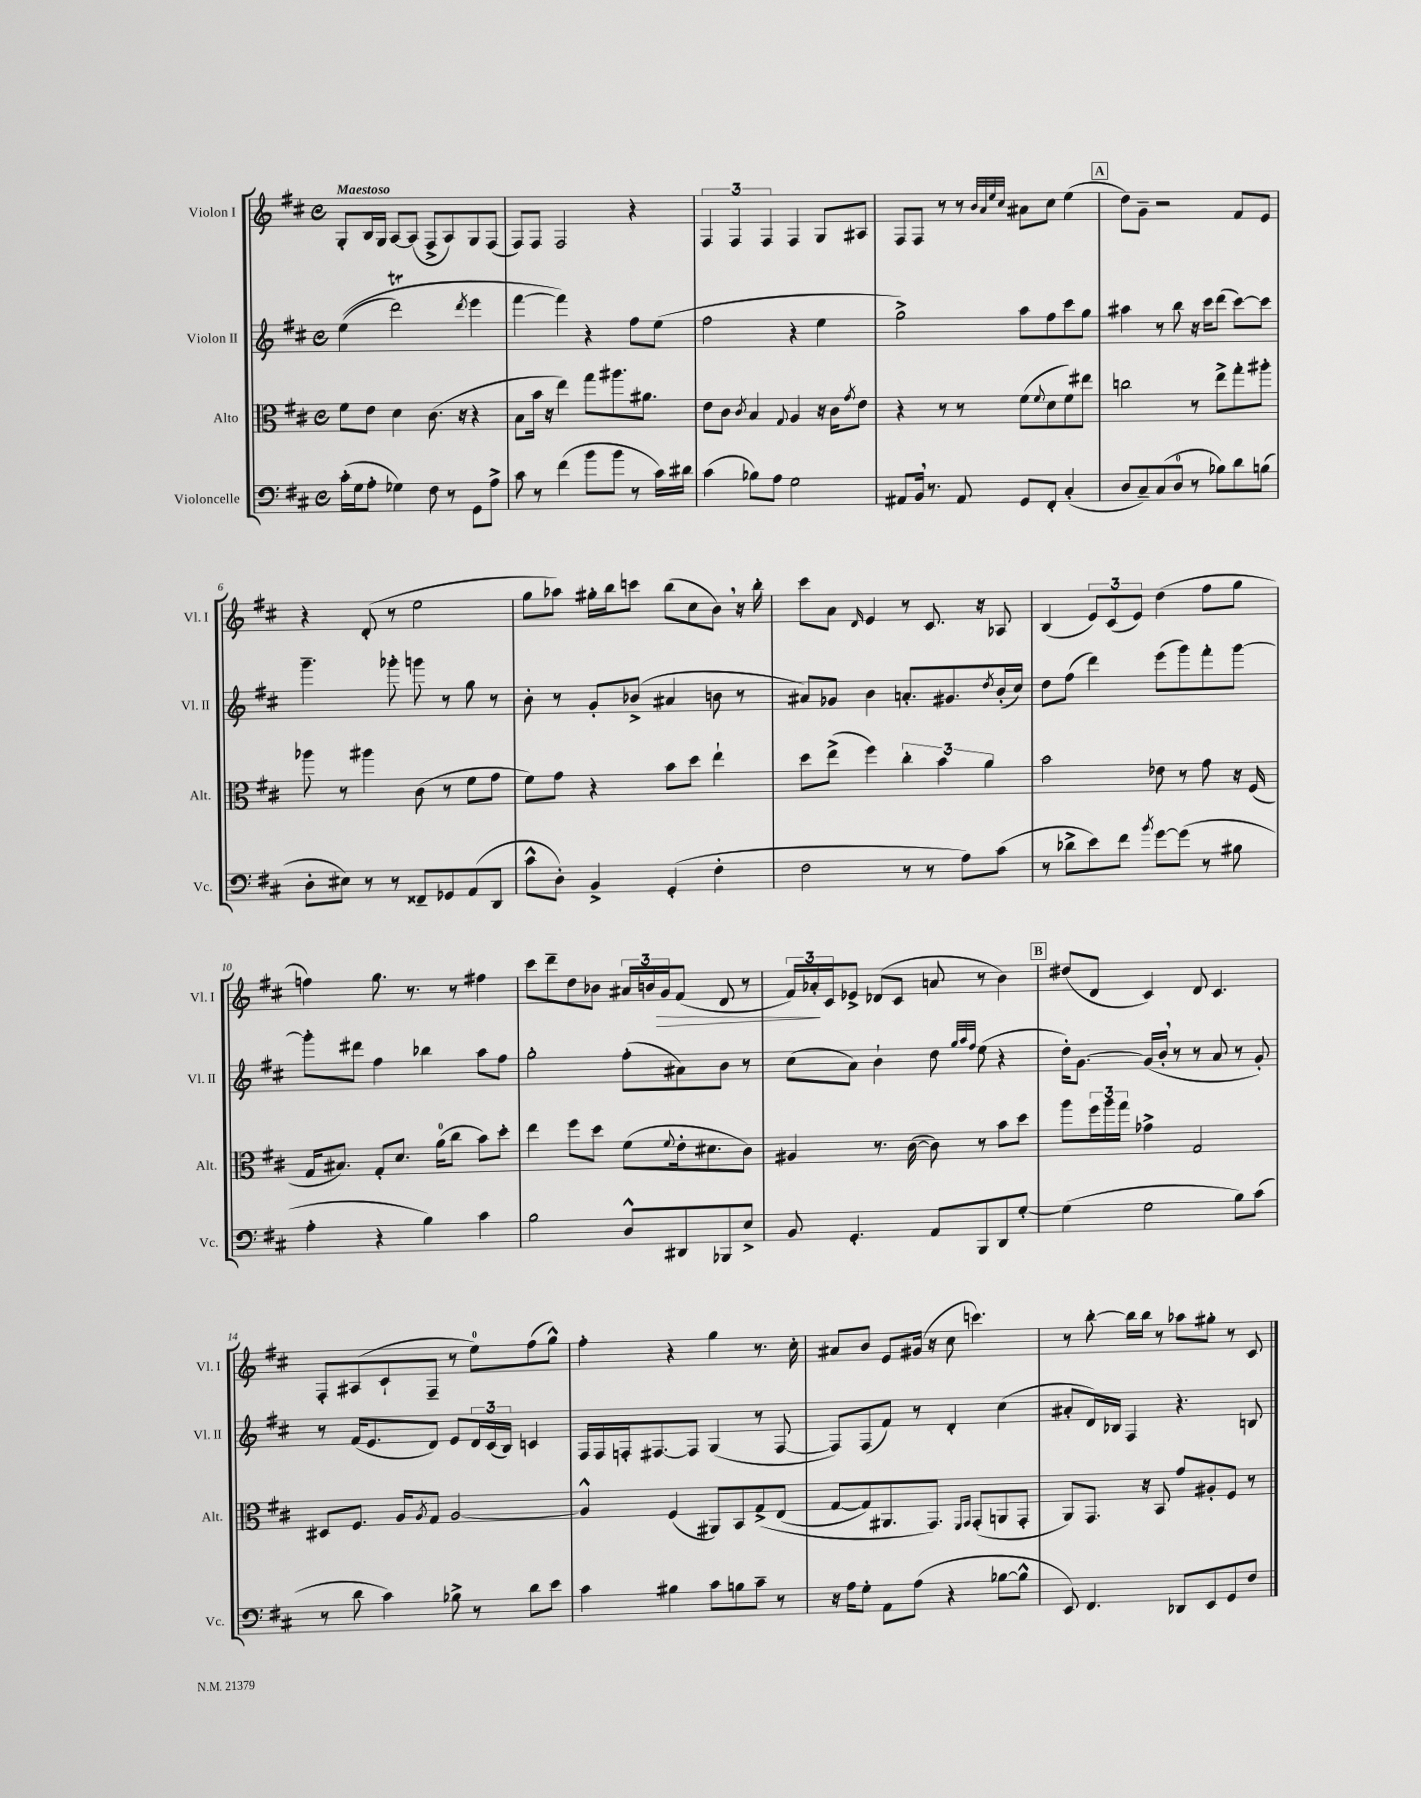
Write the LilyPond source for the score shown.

<<
\new StaffGroup <<
\new Staff = "s0" \with { instrumentName = "Violon I" shortInstrumentName = "Vl. I" } {
    \clef treble \key d \major \defaultTimeSignature \time 4/4 \tempo "Maestoso"
    g8-. b16 g16 a8~ a8( fis8-> a8) g8 fis8( |
    fis8) fis8 fis2 r4 |
    \tuplet 3/2 { fis4 fis4 fis4 } fis4 g8 ais8 |
    fis8 fis8 r8 r8 \grace { b'32 a'32 e''32 cis''32 } ais'8 cis''8 e''4( |
    \mark \markup { \box "A" } d''8) g'8-- r2 fis'8 e'8 |
    r4 d'8-.( r8 e''2 |
    g''8 aes''8) gis''16-. b''16 c'''8 b''8( cis''8 b'8) \breathe r16 b''16-. |
    cis'''8 a'8 \grace { d'16 } e'4 r8 cis'8. r16 aes8 |
    b4( \tuplet 3/2 { e'8) cis'8( e'8) } d''4( fis''8 g''8 |
    f''4) g''8. r8. r8 fis''4 |
    cis'''8 d'''8-- d''8 bes'8 \tuplet 3/2 { ais'16 b'16 g'16\> } fis'8( d'8 r8 |
    \tuplet 3/2 { fis'16) aes'16-.\! cis'16 } ees'8-> des'8( cis'8 a'8 r8 b'4) |
    \mark \markup { \box "B" } dis''8( d'8 cis'4) d'8 cis'4. |
    fis8-. ais8( cis'8-! fis8-- r8 e''8-0) fis''8( g''8-^) |
    fis''4-. r4 g''4 r8. cis''16-. |
    ais'8 b'8 e'8 gis'16( r16 cis''8 c'''4.) |
    r8 b''8~-. b''16 b''16 r8 aes''8 gis''8-. r8 cis'8 \bar "|." |
}
\new Staff = "s1" \with { instrumentName = "Violon II" shortInstrumentName = "Vl. II" } {
    \clef treble \key d \major \defaultTimeSignature \time 4/4
    e''4(\( d'''2\trill) \acciaccatura { d'''8 } e'''4 |
    fis'''4~ fis'''4\) r4 fis''8 e''8( |
    fis''2 r4 e''4 |
    g''2->) a''8 fis''8 cis'''8 g''8 |
    \mark \markup { \box "A" } ais''4 r8 b''8 r16 cis'''16 d'''8( cis'''8~) cis'''8 |
    g'''4.-- ges'''8-. g'''8 r8 g''8 r8 |
    b'8-. r8 g'8-. bes'8->( ais'4 b'8 r8 |
    ais'8) ges'8 b'4 a'8.-. gis'8. \acciaccatura { d''8 } b'16-.( cis''16) |
    d''8 fis''8( d'''4) e'''8( g'''8) fis'''8-. g'''8~ |
    g'''8-. dis'''8 fis''4 bes''4 a''8 fis''8 |
    g''2-. fis''8-.( ais'8) b'8 r8 |
    cis''8( a'8) b'4-! d''8 \grace { g''32 a''32 fis''32 } e''8( r4 |
    \mark \markup { \box "B" } d''16-.) g'8.~ g'16( b'16-. \breathe r8 r8 a'8 r8 g'8-.) |
    r8 fis'16( e'8. d'8) e'8 \tuplet 3/2 { d'16 cis'16( b16) } c'4 |
    fis16 fis16 f16-. fis8.~ fis8 g4( r8 fis8~ |
    fis8) fis8( fis'8) r8 d'4-. cis''4( |
    ais'8-. d'16) bes16 fis4 r4. b8 \bar "|." |
}
\new Staff = "s2" \with { instrumentName = "Alto" shortInstrumentName = "Alt." } {
    \clef alto \key d \major \defaultTimeSignature \time 4/4
    fis'8 e'8 d'4 cis'8.( r16 r4 |
    b8 b'16 r16 e''4) g''8 ais''8. ais'8. |
    e'8 cis'8 \acciaccatura { cis'8 } b4 \appoggiatura { g8 } a4 r16 cis'16 \acciaccatura { g'8 } e'8 |
    r4 r8 r8 fis'8( \appoggiatura { fis'8 } d'8 fis'8) eis''8 |
    \mark \markup { \box "A" } c''2 r8 e''8-> g''8-. ais''8-. |
    aes''8 r8 ais''4 cis'8( r8 fis'8 g'8 |
    fis'8) g'8 r4 b'8 d''8 e''4-! |
    d''8 e''8->( fis''4) \tuplet 3/2 { cis''4-. b'4 a'4 } |
    b'2 ees'8 r8 g'8 r16 fis16( |
    g16 bis8.) g8-. d'8. a'16-0( cis''8 b'8) d''8-. |
    e''4 fis''8 d''8 fis'8( \appoggiatura { fis'8 } e'16-. dis'8. cis'8) |
    ais4 r8. cis'16~( cis'8) r8 b'8 d''8 |
    \mark \markup { \box "B" } a''8 \tuplet 3/2 { fis''16 a''16 g''16 } ges'4-> g2 |
    dis8 fis8. a16 \acciaccatura { a8 } g8 a2~ |
    a4-^ fis4( ais,8) b,8 g8->\( e8( |
    g8~ g8) ais,8. g,8.\) \grace { fis,16 g,16 } g,8-.( a,8 g,8-. |
    a,8) g,8. r16 b,8 g'8 ais8-. fis8 r8 \bar "|." |
}
\new Staff = "s3" \with { instrumentName = "Violoncelle" shortInstrumentName = "Vc." } {
    \clef bass \key d \major \defaultTimeSignature \time 4/4
    cis'16-.( g16 a8-. ges4) fis8 r8 g,8 a8-> |
    cis'8 r8 fis'4( b'8 b'8 r8 cis'16) dis'16 |
    cis'4( bes8) a8 g2 |
    ais,8 b,16 \breathe r8. ais,8 g,8 fis,8-. cis4-.( |
    \mark \markup { \box "A" } d8 cis8--) cis8( d8-0 r8 bes8) d'8 b8( |
    d8-. eis8) r8 r8 fisis,8-- ges,8 a,8( d,8 |
    cis'8-^ d8-.) b,4-> g,4-.( fis4-. |
    fis2 r8 r8 a8) cis'8( |
    r8 des'8-> e'8) fis'8 \acciaccatura { b'8 } g'8~ g'8( r8 bis8 |
    a4-. r4 b4) cis'4 |
    b2 d8-^ dis,8 bes,,8 e8-> |
    b,8 g,4.-. a,8 b,,8 d,8 g8~-. |
    \mark \markup { \box "B" } g4( g2 b8) cis'8( |
    r8 d'8 cis'4) bes8-> r8 d'8 e'8 |
    cis'4 bis4 cis'8 b8 cis'8-- r8 |
    r16 a16 g8-. a,8 a8( r4 bes8~ bes8-^ |
    e,8) fis,4. des,8 e,8 g,8 fis8 \bar "|." |
}
>>
>>
